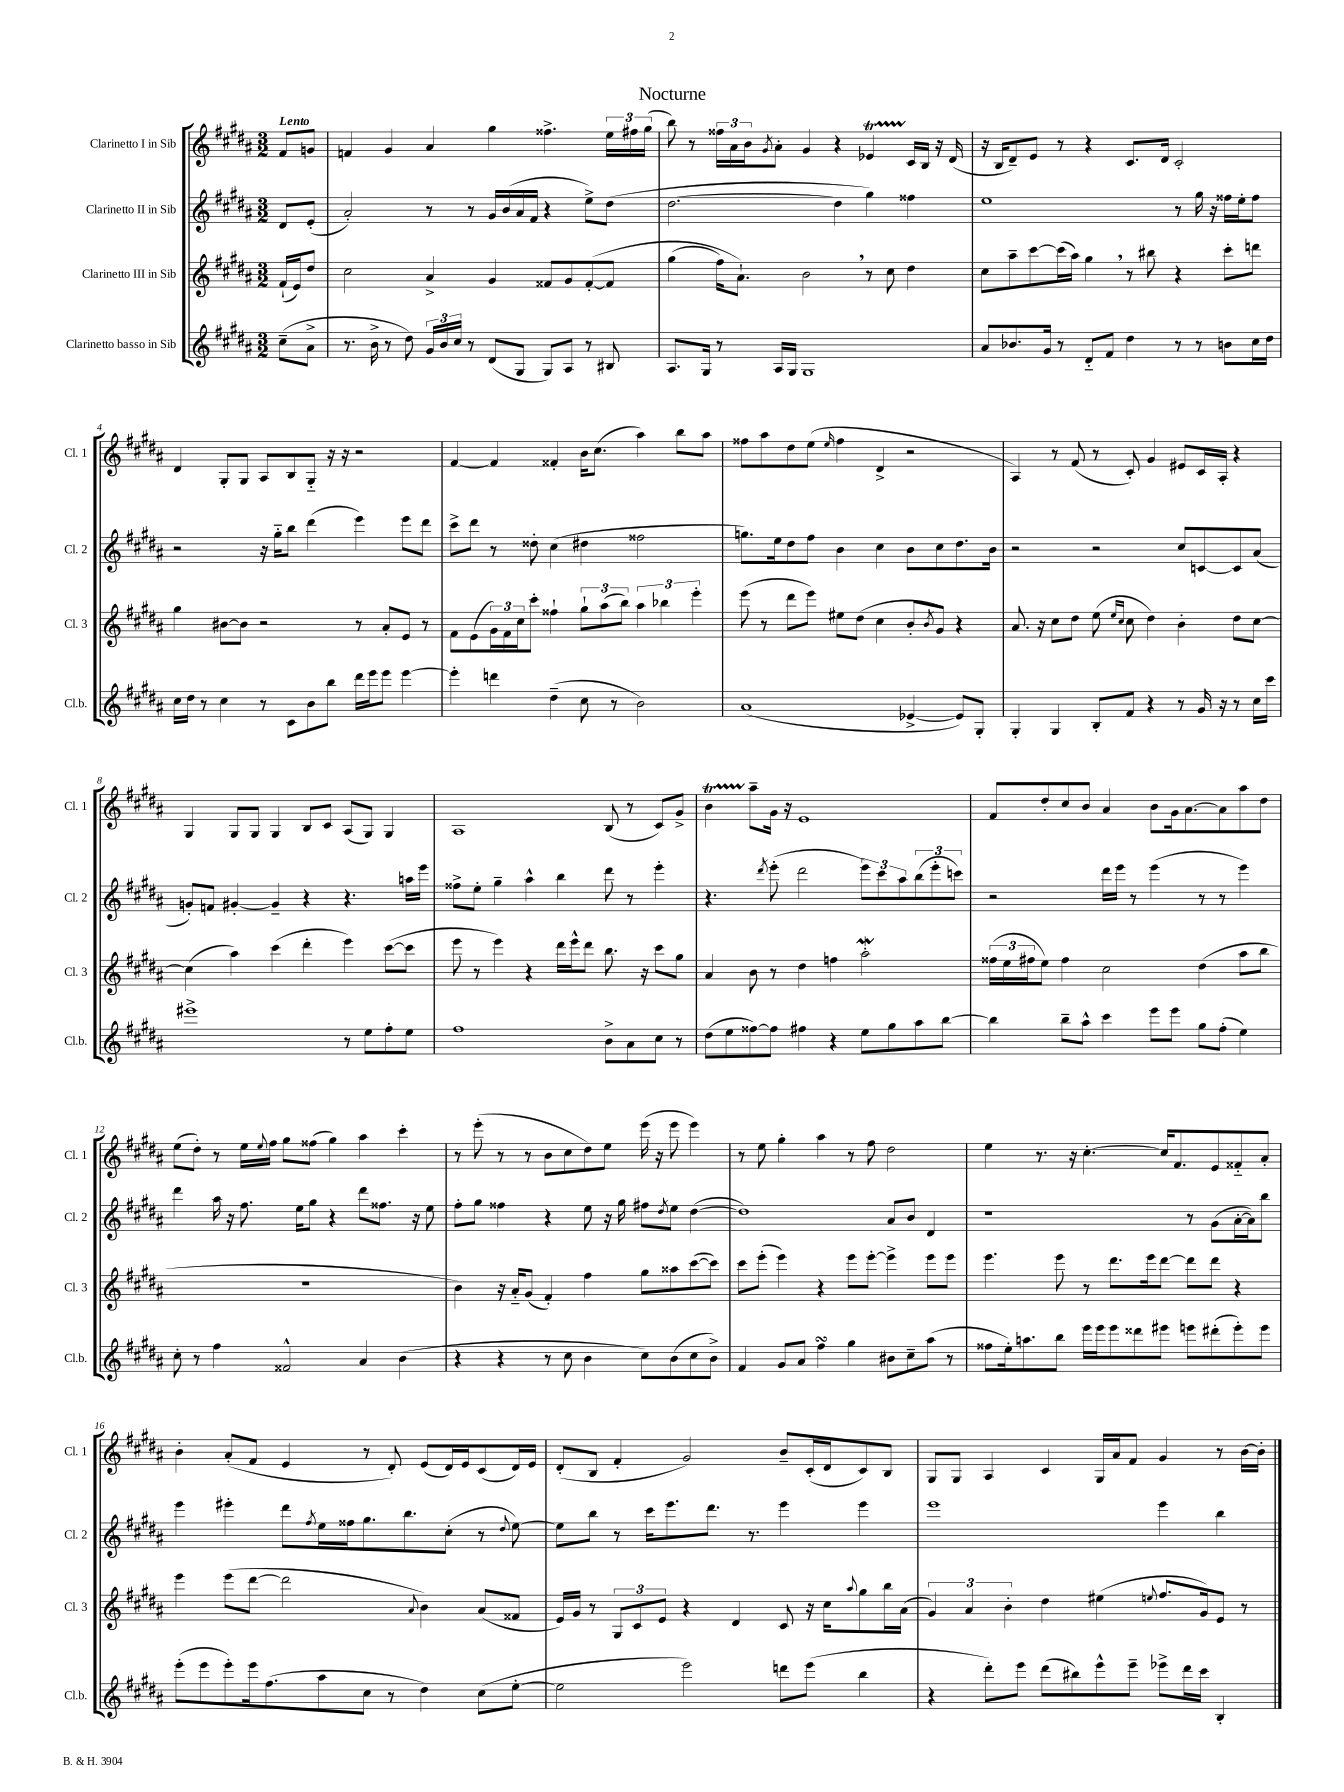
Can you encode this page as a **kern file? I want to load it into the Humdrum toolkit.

**kern	**kern	**kern	**kern
*staff4	*staff3	*staff2	*staff1
*clefG2	*clefG2	*clefG2	*clefG2
*k[f#c#g#d#a#]	*k[f#c#g#d#a#]	*k[f#c#g#d#a#]	*k[f#c#g#d#a#]
*M3/2	*M3/2	*M3/2	*M3/2
(8cc#~\L	(16f#`/LL	8d#/L	8f#/L
.	16e/J)	.	.
8a#^\J	8dd#/J	(8e'/J	8g/J
=	=	=	=
8.r	2cc#\	2a#'/)	4f/
16b^\	.	.	.
8r	.	.	4g#/
8dd#\)	.	.	.
24g#/LL	4a#^/	8r	4a#/
24b/	.	.	.
24cc#/JJ	.	.	.
8r	.	8r	.
(8d#/L	4g#/	16g#/LL	4gg#\
.	.	(16b/	.
8G#/J	.	16a#/	.
.	.	16f#/JJ	.
8G#/L)	8f##/L	4r	4.ff##^\
8A#/J	8g#/	.	.
8r	&([8f##'/	8ee^\L)	.
8B#/	8f##/]J	(8dd#\J	24ee\LL
.	.	.	24ff#\
.	.	.	(24gg#\JJ
=	=	=	=
8.A#/L	(4gg#\	[2.dd#\	8bb\)
.	.	.	8r
16G#/Jk	.	.	.
8r	16ff#\LK)	.	24ff##\LL
.	.	.	24a#\
.	8.a#`\J&)	.	.
.	.	.	24b\J
.	.	.	8qg#/
16A#/LL	.	.	8a#'\J
16G#/JJ	.	.	.
1G#	2b\	.	4g#/
.	.	4dd#\]	4r
.	8r	4gg#\)	4e-/
.	8cc#\	.	.
.	4dd#\	4ff##\	16c#/LL
.	.	.	16B/JJ
.	.	.	16r
.	.	.	(16d#/
=	=	=	=
8a#/L	8cc#\L	1ee	16r
.	.	.	16B/LK
8.b-/	8aa#~\	.	8d#~/)
.	[8ccc#\	.	8e/J
16g#/Jk	.	.	.
8r	(16ccc#\]L	.	8r
.	16aa#\JJ)	.	.
8d#'~/L	4gg#\	.	4r
8f#/J	.	.	.
4dd#\	8r	.	8.c#/L
.	8bb#\	.	.
.	.	.	16d#/Jk
8r	4r	8r	2c#'/
8r	.	16gg#\	.
.	.	16r	.
8b\L	8ccc#'\L	16ff##\LL	.
.	.	16ee'\J	.
16cc#\L	8ddd\J	8ff##\J	.
16dd#\JJ	.	.	.
=	=	=	=
16cc#\LL	4gg#\	2r	4d#/
16dd#\JJ	.	.	.
8r	.	.	.
4cc#\	[8b#\L	.	8G#'/L
.	8b#\]J	.	8G#/J
8r	2r	16r	8A#/L
.	.	16gg#'~\LK	.
8c#\L	.	8bb\J	8B/
8b\	.	(4ddd#\	8G#'~/J
8bb\J	.	.	16r
.	.	.	16r
16ddd#\LL	8r	4eee\)	2r
16eee\J	.	.	.
8eee\J	8a#'/L	.	.
[4eee\	8e/J	8eee\L	.
.	8r	8ddd#\J	.
=	=	=	=
4eee'\]	8f#\L	8ccc#^\L	[4f#/
.	(8e\	8ddd#\J	.
4ddd\	24g#\L)	8r	4f#/]
.	24f#\	.	.
.	24cc#\J	.	.
.	8ccc#'\J	8dd##'\	.
(4dd#~\	4ff##`\	(4cc#\	4f##'/
8cc#\	12gg#`\L	4dd#\	16b\LK
.	.	.	(8.cc#\J
.	(12aa#\	.	.
8r	.	.	.
.	12bb\J)	.	.
2b\)	6aa#\	2ff##\	4aa#\)
.	6bb-\	.	.
.	.	.	8bb\L
.	6eee'\	.	.
.	.	.	8aa#\J
=	=	=	=
(1a#	(8eee\	8.gg\L)	8ff##\L
.	8r	.	8aa#\
.	.	16ee\k	.
.	8ddd#\L	8dd#\	8dd#\
.	8eee\J)	8ff#\J	(8ee\J
.	.	.	16qqee/
.	8ee#\L	4b\	4ff##\
.	(8dd#\J	.	.
.	4cc#\	4cc#\	4d#^/
[4e-^/	8b'/L	8b\L	2r
.	8qb/	.	.
.	8g#/J)	8cc#\	.
8e-/]L)	4r	8.dd#\	.
8G#'/J	.	.	.
.	.	16b\Jk	.
=	=	=	=
4G#'/	8.a#/	2r	4A#/)
.	16r	.	.
4G#/	8cc#\L	.	8r
.	8dd#\J	.	(8f#/
8B'/L	(8ee\	2r	8r
.	16qqee/LL	.	.
.	16qqcc#/JJ	.	.
8f#/J	8cc#\	.	8c#'/)
4r	4dd#\)	.	4g#/
8r	4b'\	8cc#/L	8e#/L
16g#/	.	[8c/	16c#/L
16r	.	.	16A#'/JJ
8r	8dd#\L	8c/]	4r
16cc#\LL	[8cc#\J	(8a#/J	.
16ccc#\JJ	.	.	.
=	=	=	=
1eee#^	(4cc#\]	8g'/L)	4G#/
.	.	8f/J	.
.	4aa#\)	[4g#'/	8G#/L
.	.	.	8G#/J
.	(4ccc#\	4g#~/]	4G#/
.	4ddd#'\	4r	8B/L
.	.	.	8c#/J
8r	4eee\)	4.r	(8A#/L
8ee\L	.	.	8G#/J)
8ff#'\	([8ccc#\L	.	4G#/
8ee\J	8ccc#\]J	16aa\LL	.
.	.	16eee\JJ	.
=	=	=	=
1ff#	8eee\	8ff##^\L	1A#
.	8r	8ee'\J	.
.	4eee\)	4gg#~\	.
.	4r	4aa#^^\	.
.	16ddd#\LL	4bb\	.
.	16eee^^\J	.	.
.	8ddd#\J	.	.
8b^\L	8.bb\	8ddd#\	(8B/
8a#\	.	8r	8r
.	16r	.	.
8cc#\J	8ccc#\L	4eee'\	8c#/L)
8r	8gg#\J	.	8g#^/J
=	=	=	=
(8dd#\L	4a#/	4.r	4b\
8ee\	.	.	.
[8ff##\)	8b\	.	8aa#~\L
.	.	8qddd#/	.
8ff##\]J	8r	(8eee'\	16g#\Jk
.	.	.	16r
4ff#\	4dd#\	2ddd#\	1e
4r	4ff\	.	.
8ee\L	2aa#'\	12eee\L)	.
.	.	12ccc#\	.
8gg#\	.	.	.
.	.	12aa#\	.
8aa#\	.	(12bb\	.
.	.	12eee'\	.
[8bb\J	.	.	.
.	.	12ccc\J)	.
=	=	=	=
4bb\]	(24ff##\LL	2r	8f#/L
.	24ee\	.	.
.	24ff#\J	.	.
.	8ee\J)	.	8dd#'/
8bb~\L	4ff#\	.	8cc#/
8aa#^^\J	.	.	8b/J
4ccc#\	2cc#\	16ddd#\LL	4a#/
.	.	16eee\JJ	.
.	.	8r	.
8eee\L	.	(4eee\	8b\L
8eee\J	.	.	16g#\k
.	.	.	[8.a#\
8gg#\L	(4dd#\	8r	.
(8ff#'\J	.	8r	8a#\]
4ee\)	8aa#\L	4eee\)	8aa#\
.	8bb\J	.	8dd#\J
=	=	=	=
8cc#'\	1.r	4ddd#\	(8ee\L
8r	.	.	8dd#'\J)
4ff#\	.	16aa#\	8r
.	.	16r	.
.	.	8.ff#\	16ee\LL
.	.	.	8qqee/
.	.	.	16ff#\JJ
2f##^^/	.	.	8gg#\L
.	.	16ee\LK	.
.	.	8gg#\J	(8ff##\J
.	.	4r	4gg#\)
4a#/	.	8ddd#\L	4aa#\
.	.	8.ff##\J	.
(4b\	.	.	4ccc#'\
.	.	16r	.
.	.	8ee\	.
=	=	=	=
4r	4b\)	8ff#'\L	8r
.	.	8gg#\J	(8eee'\
4r	16r	4ff##\	8r
.	16a#'~/LK	.	.
.	(8g#/J	.	8r
8r	4f#'/)	4r	8b\L
8cc#\	.	.	8cc#\
4b\	4ff#\	8ee\	8dd#\)
.	.	16r	8ee\J
.	.	16gg#\	.
8cc#\L)	8gg#\L	8ff#\L	(16eee\
.	.	.	16r
.	.	8qdd#/	.
(8b\	8aa##\	8ee\J	8eee\
8cc#\	([8ccc#\	([4dd#\	4eee\)
8b^\J)	8ccc#\]J)	.	.
=	=	=	=
4f#/	8ccc#\L	1dd#])	8r
.	(8eee'\J	.	8ee\
8g#/L	4eee\)	.	4gg#'\
8a#/J	.	.	.
4ff#\	4r	.	4aa#\
4gg#\	8eee\L	.	8r
.	[8eee'\J	.	8ff#\
8b#\L	4eee^\]	8a#/L	2dd#\
8cc#~\	.	8b/J	.
(8aa#\J	8eee\L	4d#/	.
8r	8eee\J	.	.
=	=	=	=
8ff##\L	4.eee\	1r	4ee\
16ee'\k)	.	.	.
8.aa\	.	.	.
.	.	.	8.r
8bb\J	8eee\	.	.
.	.	.	16r
16eee\LL	8r	.	[4.cc#'\
16eee\J	.	.	.
8eee\	8.ddd#\L	.	.
8ddd##\	.	.	.
.	16eee\k	.	.
8eee#\J	[8ddd#\J	.	16cc#/]LK
.	.	.	8.f#/
8eee\L	8ddd#\]L	8r	.
(8ddd#'\	8ddd#\J	(8g#\L	8e/
8eee'\)	4r	[16a#'\L	8f##'~/
.	.	16a#\]J)	.
8eee\J	.	8bb\J	8a#'/J
=	=	=	=
(8eee'\L	4eee\	4eee\	4b'\
8eee\	.	.	.
8eee'\)	(8eee\L	4eee#'\	(8a#'/L
16eee\k	[8ddd#\J	.	8f#/J
(8.ff#\	.	.	.
.	2ddd#\]	8ddd#\L	4e/
.	.	8qff#/	.
8aa#\	.	16ee\L	.
.	.	16ff##\J	.
8cc#\J	.	8.gg#\	8r
8r	.	.	8d#'/)
.	.	8.bb\	.
.	8qqa#/	.	.
4dd#\)	4b\)	.	(8e/L
.	.	(8cc#'\J	16d#/L)
.	.	.	16e/J
(8cc#\L	(8a#/L	8r	(8c#/
.	.	8qqdd#/	.
[8ee'\J	8f##/J	[8ee\)	16d#/L)
.	.	.	16e/JJ
=	=	=	=
2ee\]	16e/LL)	8ee\]L	(8d#'/L
.	16g#/JJ	.	.
.	8r	8bb\J	8B/J
.	12G#/L	8r	4f#'/
.	12c#/	.	.
.	.	16ccc#\LK	.
.	12e/J	.	.
.	.	8.eee\	.
2eee\)	4r	.	2g#/)
.	.	8.ddd#\J	.
.	4d#/	.	.
.	.	8.r	.
8ddd\L	8c#/	4eee\	8b~/L
(8eee\J	16r	.	(16c#'/L
.	16cc#\LK	.	16d#/J
.	8qqaa#/	.	.
4bb\	8gg#\	4eee\	8c#/)
.	16bb\L	.	8B/J
.	(16a#\JJ	.	.
=	=	=	=
4r	6g#/)	1eee	8G#/L
.	.	.	8G#/J
.	6a#/	.	.
8ddd#'\L)	.	.	4A#/
.	6b'\	.	.
8eee\J	.	.	.
(8ddd#\L	4dd#\	.	4c#/
8bb#\)	.	.	.
8eee^^\	(4ee#\	.	16G#/LL
.	.	.	16a#/J
8eee~\J	.	.	8f#/J
.	8qqee/	.	.
8eee-^\L	8.ff#/L	4eee\	4g#/
16ddd#\L	.	.	.
16ccc#\JJ	16g#/k)	.	.
4B'/	8e/J	4bb\	8r
.	8r	.	[16b\LL
.	.	.	16b'\]JJ
==	==	==	==
*-	*-	*-	*-
